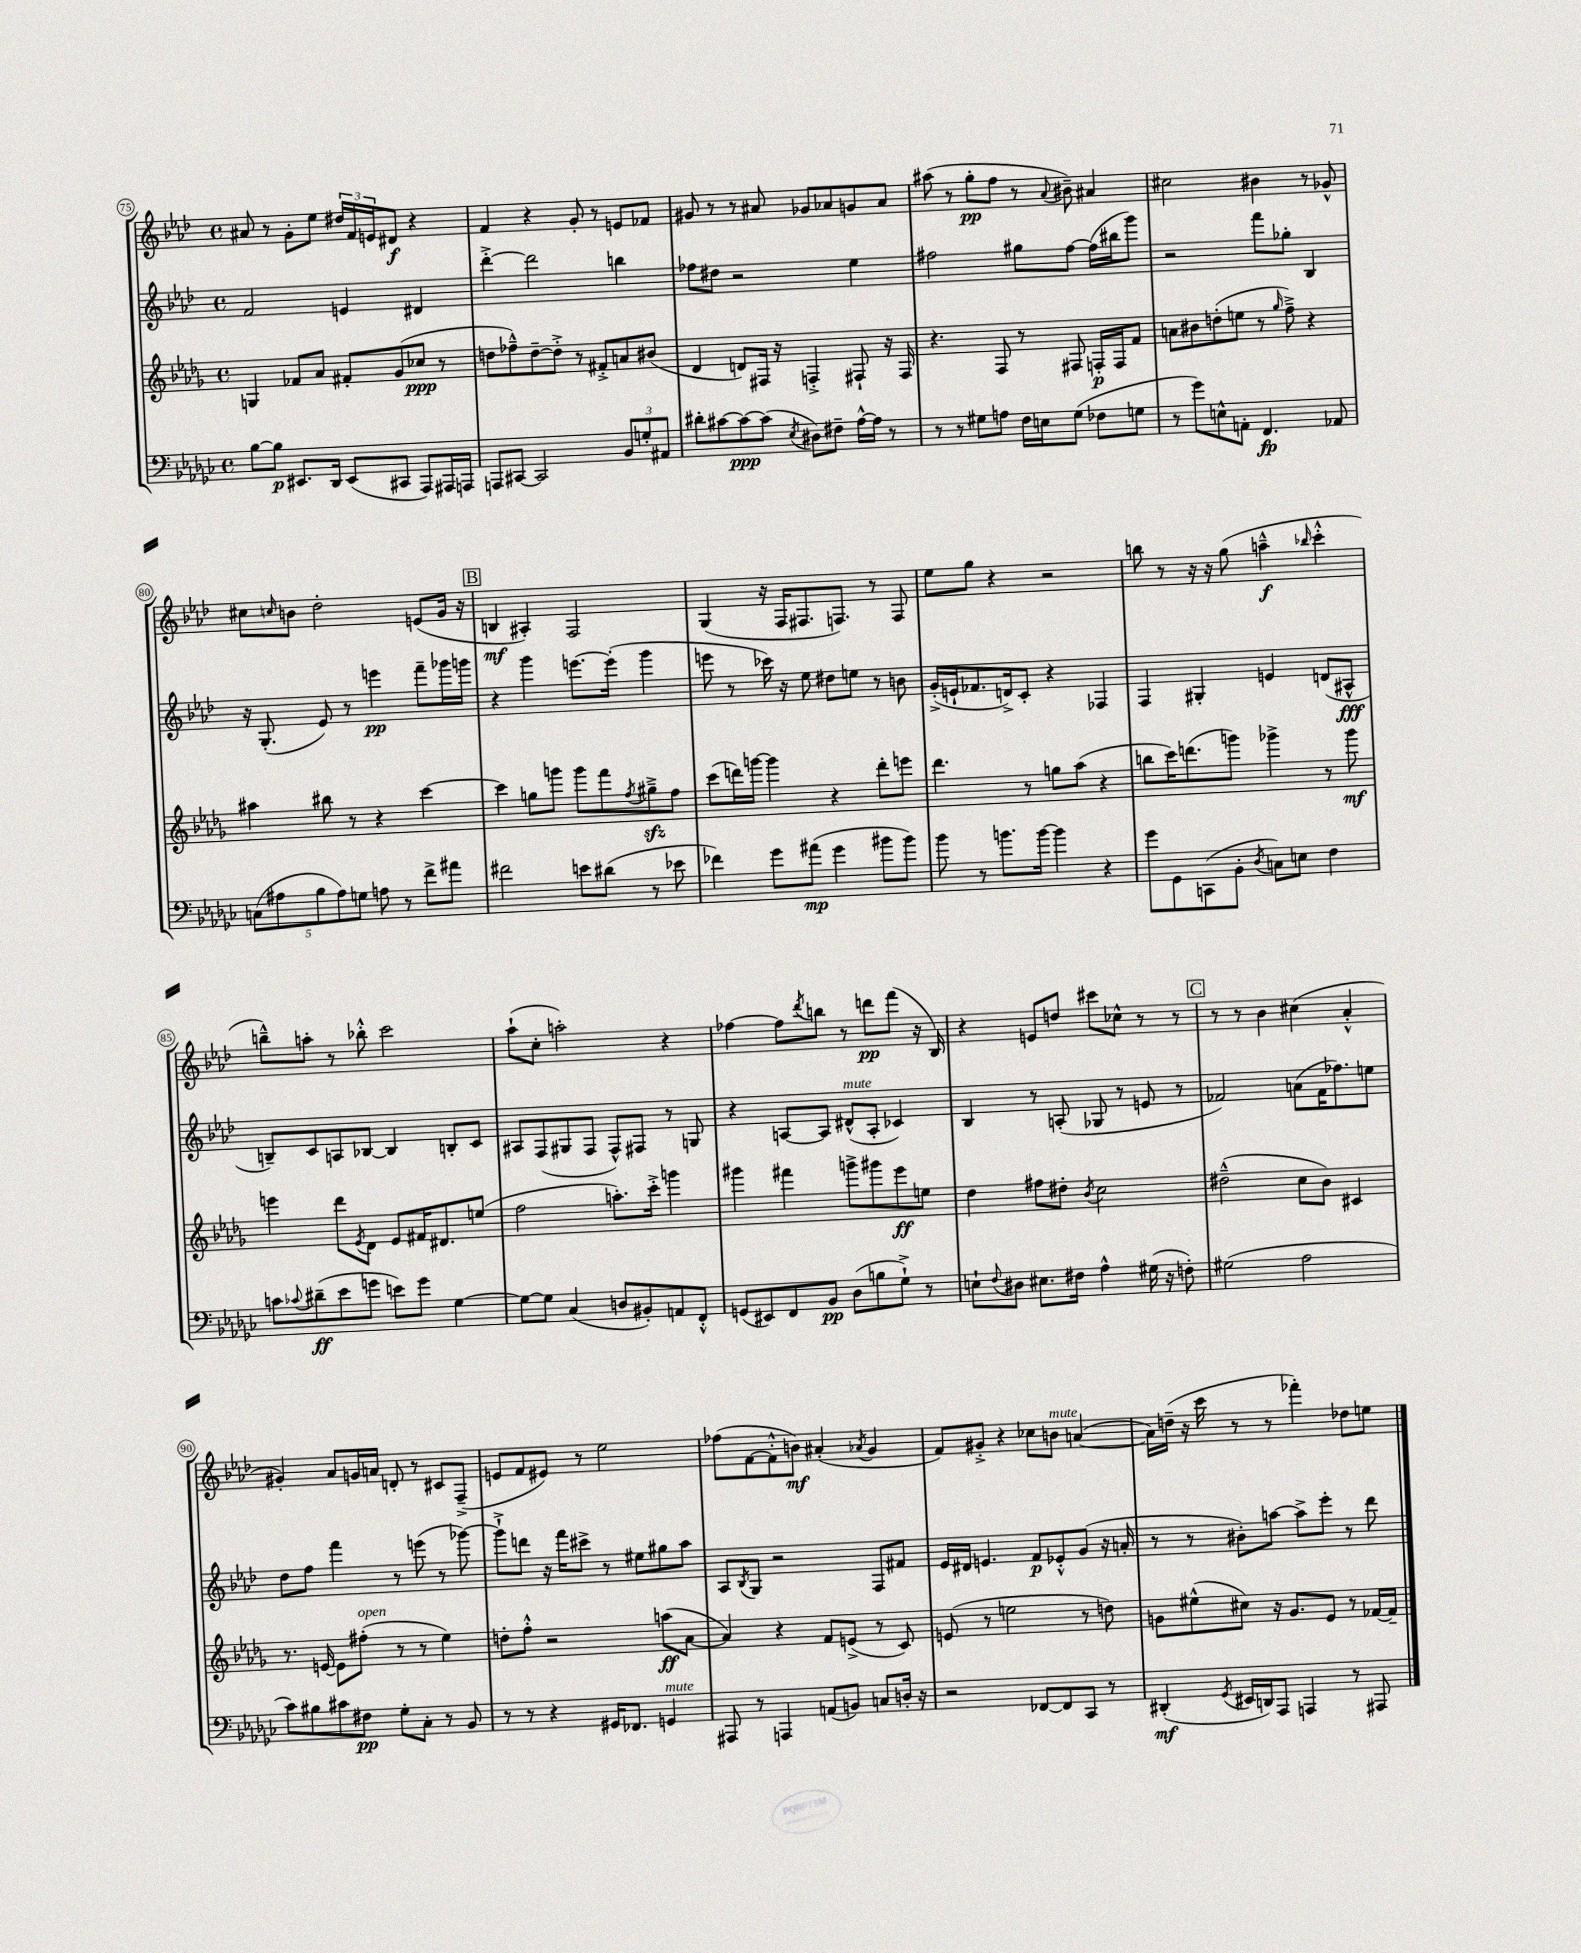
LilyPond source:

<<
\new StaffGroup <<
\new Staff = "s0" {
    \clef treble \key aes \major \defaultTimeSignature \time 4/4
    ais'8 r8 g'8-. ees''8 \tuplet 3/2 { dis''16 f'16 e'16 } dis'8\f r4 |
    f'4 r4 g'8-. r8 e'8 fes'8 |
    gis'8 r8 r8 ais'8 ges'8 aes'8 g'8 aes'8 |
    ais''8( r8 g''8-.\pp f''8 r8 \appoggiatura { aes'8 } bis'8--) ais'4 |
    cis''2 bis'4 r8 ges'8-^ |
    cis''8 \grace { c''16 } b'8 des''2-. e'8( g'16 r16 |
    \mark \markup { \box "B" } b4\mf ais4-.) f2 |
    g4( r16 f16 fis8. f8.) r8 f8 |
    ees''8 g''8 r4 r2 |
    b''8 r8 r16 r16 g''8( a''4---^\f \grace { bes''16 } c'''4-.-^ |
    b''8---^) a''8-. r8 bes''8-.-^ c'''2 |
    aes''8-!( c''8-. a''2-.) r4 |
    fes''4~ fes''8 \acciaccatura { des'''8 } b''8 r8 d'''8\pp f'''8( r16 bes16) |
    r4 e'8 d''8 cis'''8 ces''8-^ r8 r8 |
    \mark \markup { \box "C" } r8 r8 bes'4 cis''4( aes'4-.-^ |
    gis'4-.) aes'8 g'16 a'16 d'8-. r8 cis'8 f8--->( |
    e'8 f'8 eis'8) r8 ees''2 |
    fes''8( f'8~ f'8-.-^ b'8\mf) ais'4-.( \acciaccatura { aes'8 } g'4 |
    f'8) gis'8-.-> r4 ces''8 b'8^\markup { \italic "mute" } a'4~( |
    a'16) d''16--( r16 c'''16 r8 r8 fes'''4-.) des''8 e''8 \bar "|." |
}
\new Staff = "s1" {
    \clef treble \key aes \major \defaultTimeSignature \time 4/4
    f'2 e'4 dis'4 |
    des'''4~-.-> des'''2 b''4 |
    fes''8 dis''8 r2 ees''4 |
    fis''2 gis''8 fis''8~ fis''16( bis''16 g'''8) |
    r2 f'''8 ges''8-. bes4 |
    r16 g8.-.( ees'8) r8 e'''4\pp f'''8-- ges'''16 g'''16 |
    \mark \markup { \box "B" } r4 g'''4 e'''8.~ e'''16-.( g'''4 |
    e'''8 r8 ces'''16) r16 ees''8 dis''8 e''8 r8 b'8 |
    g'16-.->( e'16-! fes'8. d'16->) c'8-. r4 fes4 |
    f4 gis4-. e'4 d'8( ais8-^\fff |
    b8--) c'8 a8 bes8~ bes4 b8-. c'8 |
    ais8 f8( gis8 f8 f8-^) fis8 r8 g8 |
    r4 a8~ a8 dis'8-^^\markup { \italic "mute" }( a8-. ces'4) |
    bes4 r8 a8-.( ges8 r8 e'8 r8 |
    \mark \markup { \box "C" } fes'2) a'8( fes'16 fes''8.) e''8 |
    des''8 f''8 f'''4 r8 e'''8( r8 ges'''8~) |
    ges'''8-!-> d'''8 r16 f'''16 cis'''8-> r8 eis''8 gis''8 aes''8 |
    aes8 \acciaccatura { bes8 } g8 r2 f8 fis'8 |
    ees'16 dis'16 e'4. f'8\p ees'8-.-^ g'8( r16 a'16-. |
    r8 r8 bis'8-.) a''8~ a''8-> ees'''8-. r8 des'''8 \bar "|." |
}
\new Staff = "s2" {
    \clef treble \key des \major \defaultTimeSignature \time 4/4
    g4 fes'8 aes'8 fis'8-. ges'8( ces''8\ppp r8 |
    d''8 fes''8---^) d''8~-- d''8-.-> r8 fis'8-.-> a'8 bis'8( |
    des'4 d'8) fis16 r16 f4-.-> fis8-! r16 fis16 |
    r4. f8 r8 fis8 f16-.\p f16 f'8 |
    a'8 bis'8 d''8-.( e''8 r8 \grace { ges''16 } f''8--->) r4 |
    ais''4 bis''8 r8 r4 c'''4~ |
    \mark \markup { \box "B" } c'''4 g''8 g'''8 g'''8 f'''8 \acciaccatura { f''8 } gis''8--->\sfz f''8 |
    c'''8( d'''16) g'''16~ g'''4 r4 d'''8-. e'''8 |
    des'''4. r8 g''8 aes''8( r4 |
    b''8 c'''16) d'''8.( g'''8) ges'''4-> r8 ges'''8\mf |
    e'''4 des'''8 \acciaccatura { ees'8 } des'8 ees'8 fis'16 dis'8. e''8( |
    f''2 a''8.-.) c'''16-.-> g'''4 |
    gis'''4 fis'''4 g'''8-> gis'''8 ees'''8\ff e''8 |
    des''4 fis''8 dis''8-. \acciaccatura { bes'8 } c''2 |
    \mark \markup { \box "C" } dis''2---^( c''8 bes'8) cis'4 |
    r8. e'16~ e'8 fis''8-.^\markup { \italic "open" }( r8 r8 ees''4) |
    d''8-. f''8-.-^ r2 a''8\ff( aes'8~ |
    aes'4) r4 f'8 e'8->( r8 c'8) |
    e'8( r8 e''2 r8 d''8) |
    g'8 eis''8-^( cis''8) r16 g'8. ees'8 r8 fes'16~ fes'16-- \bar "|." |
}
\new Staff = "s3" {
    \clef bass \key ges \major \defaultTimeSignature \time 4/4
    bes8~ bes8\p eis,8. des,16 eis,8( cis,8 aes,,8) ais,,16 a,,16 |
    a,,8 cis,8~ cis,2 \tuplet 3/2 { bes,8 g8-. ais,8 } |
    dis'8-. cis'8~ cis'8~\ppp cis'8( \acciaccatura { ees8 } dis8) fis8-- aes16~-^ aes16 r8 |
    r8 r8 gis8 a8 f16 e16 gis8( fes8 g8 |
    r8 ges'8) e8-^ a,8-. f,4.\fp aes,8 |
    \tuplet 5/4 { c8( ais8 bes8 ais8) g8 } a8 r8 f'8-> ais'8 |
    \mark \markup { \box "B" } fis'2 e'8 dis'8( r8 ees'8 |
    fes'4) ges'8 ais'8\mp( ges'4 bis'8 bis'8) |
    bes'8 r8 b'8. b'16~ b'4 r4 |
    ges'8 ges,8 c,8( bes,8-. \acciaccatura { des8 } c8) e8 f4 |
    c'8 \appoggiatura { ces'8 } dis'8--\ff( ees'8 g'8 e'8) g'8 ges4~ |
    ges8~ ges8 ces4( d8 bis,8-.) a,8 f,8-.-^ |
    g,8( eis,8) f,8 bes,8\pp des8( b8 ges8-!->) r8 |
    e8-! \appoggiatura { f8 } dis8 eis8. fis16 aes4-^ gis16( r16 f8-.) |
    \mark \markup { \box "C" } gis2( aes2 |
    ces'8) bis8 cis'8 fis8\pp ges8-. ces8-. r8 bes,8 |
    r8 r8 r4 gis,16 fes,8. g,4^\markup { \italic "mute" } |
    ais,,8 r8 a,,4 a,8( b,8) c8 d16-. r16 |
    r2 fes,8~ fes,8 ces,8 r8 |
    dis,4-.\mf( \acciaccatura { ges,8 } eis,16 d,16) aes,,8 a,,4 r8 ais,,8 \bar "|." |
}
>>
>>
\layout { \context { \Score currentBarNumber = #75 \override BarNumber.stencil = #(make-stencil-circler 0.1 0.3 ly:text-interface::print) } }
